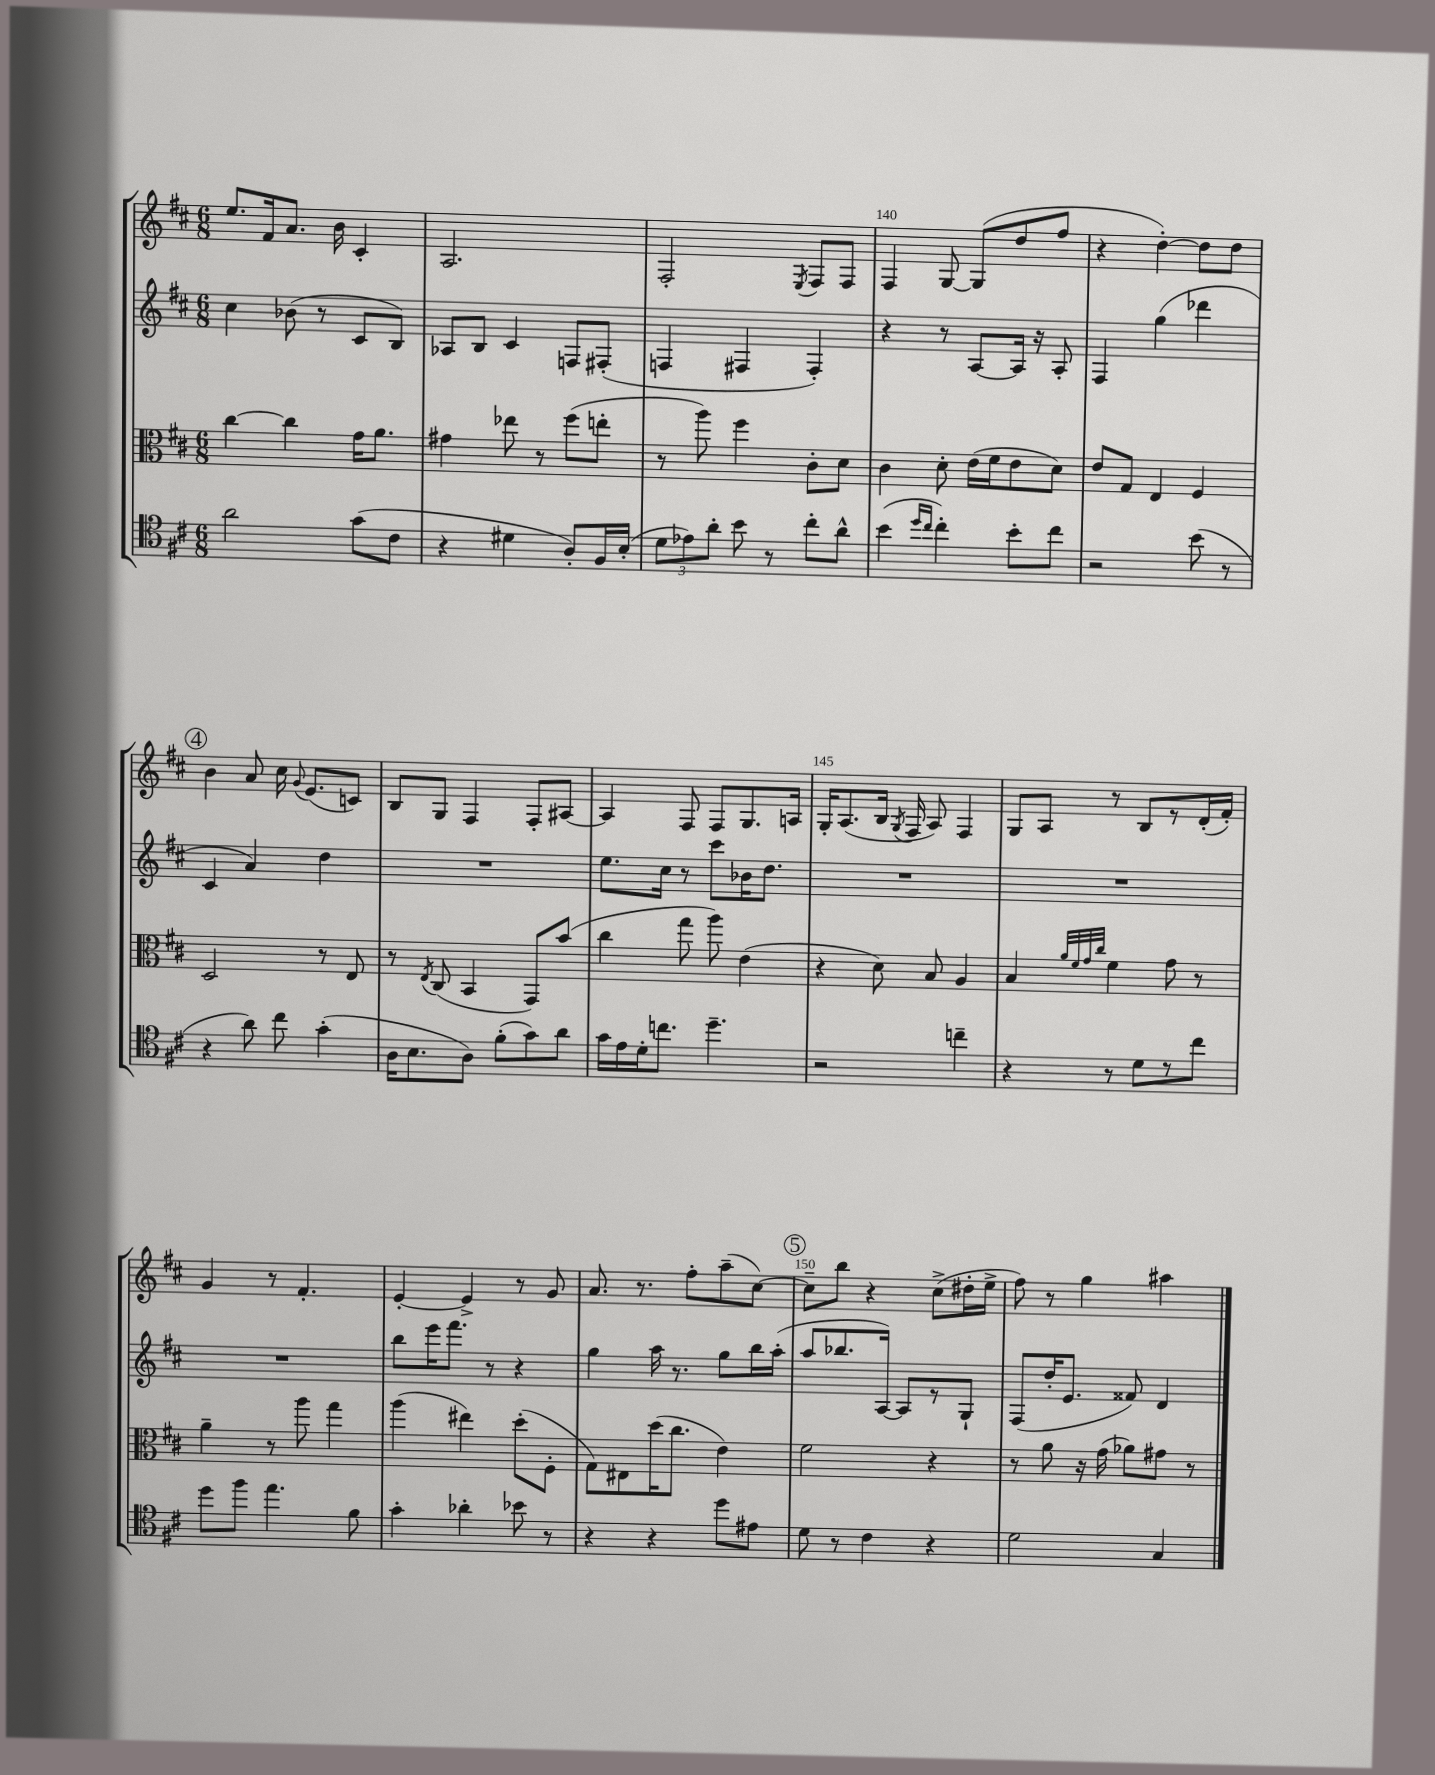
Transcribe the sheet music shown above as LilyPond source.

<<
\new StaffGroup <<
\new Staff = "s0" {
    \clef treble \key d \major \numericTimeSignature \time 6/8
    \autoBeamOff e''8.[ fis'16 a'8.] b'16 cis'4-. |
    a2. |
    fis2-. \acciaccatura { e8 } fis8[ fis8] |
    fis4 g8~ g8[( d''8 fis''8] |
    r4 d''4~-.) d''8[ d''8] |
    \mark \markup { \circle "4" } b'4 a'8 cis''16 \appoggiatura { g'8 } e'8.[( c'8]) |
    b8[ g8] fis4 fis8[-. ais8]~ |
    ais4 fis8 fis8[ g8. a16] |
    g16[-. a8.( b16] \acciaccatura { g8 } fis16 a8) fis4 |
    g8[ a8] r8 b8[ r8 d'16-.( fis'16]-.) |
    g'4 r8 fis'4.-. |
    e'4~-. e'4-> r8 g'8 |
    a'8. r8. fis''8[-. a''8--( cis''8]~) |
    \mark \markup { \circle "5" } cis''8[-- b''8] r4 cis''8[->( dis''16-. e''16]-> |
    fis''8) r8 g''4 ais''4 \bar "|." |
}
\new Staff = "s1" {
    \clef treble \key d \major \numericTimeSignature \time 6/8
    \autoBeamOff cis''4 bes'8( r8 cis'8[ b8]) |
    aes8[ b8] cis'4 f8[ fis8]-.( |
    f4 fis4 fis4-.) |
    r4 r8 a8[~ a16] r16 a8-. |
    fis4 g''4( des'''4 |
    \mark \markup { \circle "4" } cis'4 a'4) d''4 |
    R2. |
    e''8.[ cis''16] r8 cis'''8[ bes'16 d''8.] |
    R2. |
    R2. |
    R2. |
    b''8[ e'''16 fis'''8.] r8 r4 |
    g''4 a''16 r8. g''8[ b''16 a''16]-.( |
    \mark \markup { \circle "5" } a''8[ bes''8. a16]~) a8[ r8 g8]-! |
    fis8[( d''16-. e'8.] fisis'8) d'4 \bar "|." |
}
\new Staff = "s2" {
    \clef alto \key d \major \numericTimeSignature \time 6/8
    \autoBeamOff cis''4~ cis''4 g'16[ a'8.] |
    gis'4 ees''8 r8 fis''8[( e''8]-. |
    r8 a''8) fis''4 cis'8[-. d'8] |
    cis'4 d'8-. e'16[( fis'16 e'8 d'8]) |
    e'8[ g8] e4 fis4 |
    \mark \markup { \circle "4" } d2 r8 e8 |
    r8 \acciaccatura { e8 } cis8( b,4 g,8[) b'8]( |
    cis''4 g''8 a''8) e'4( |
    r4 d'8) b8 a4 |
    b4 \grace { a'32[ fis'32 g'32 cis''32] } fis'4 g'8 r8 |
    a'4-- r8 a''8 g''4 |
    a''4( eis''4) d''8[-.( fis8]-. |
    g8[) eis8 d''16( cis''8.] e'4) |
    \mark \markup { \circle "5" } fis'2 r4 |
    r8 a'8 r16 g'16( aes'8[) gis'8] r8 \bar "|." |
}
\new Staff = "s3" {
    \clef tenor \key d \major \numericTimeSignature \time 6/8
    \autoBeamOff a'2 g'8[( cis'8] |
    r4 dis'4 a8[-.) fis16 b16]-.( |
    \tuplet 3/2 { d'8[ ees'8) a'8]-. } b'8 r8 cis''8[-. a'8]-^ |
    b'4( \grace { d''16[ cis''16] } cis''4-.) b'8[-. cis''8] |
    r2 b'8( r8 |
    \mark \markup { \circle "4" } r4 a'8) cis''8 g'4-.( |
    a16[ b8. a8]) fis'8[-.( g'8) a'8] |
    g'16[ e'16 d'16-. c''8.] d''4.-- |
    r2 c''4-- |
    r4 r8 d'8[ r8 cis''8] |
    d''8[ fis''8] e''4. fis'8 |
    g'4-. aes'4-. bes'8 r8 |
    r4 r4 d''8[ eis'8] |
    \mark \markup { \circle "5" } d'8 r8 cis'4 r4 |
    d'2 g4 \bar "|." |
}
>>
>>
\layout { \context { \Score currentBarNumber = #137 \override BarNumber.break-visibility = ##(#f #t #t) barNumberVisibility = #(every-nth-bar-number-visible 5) } }
